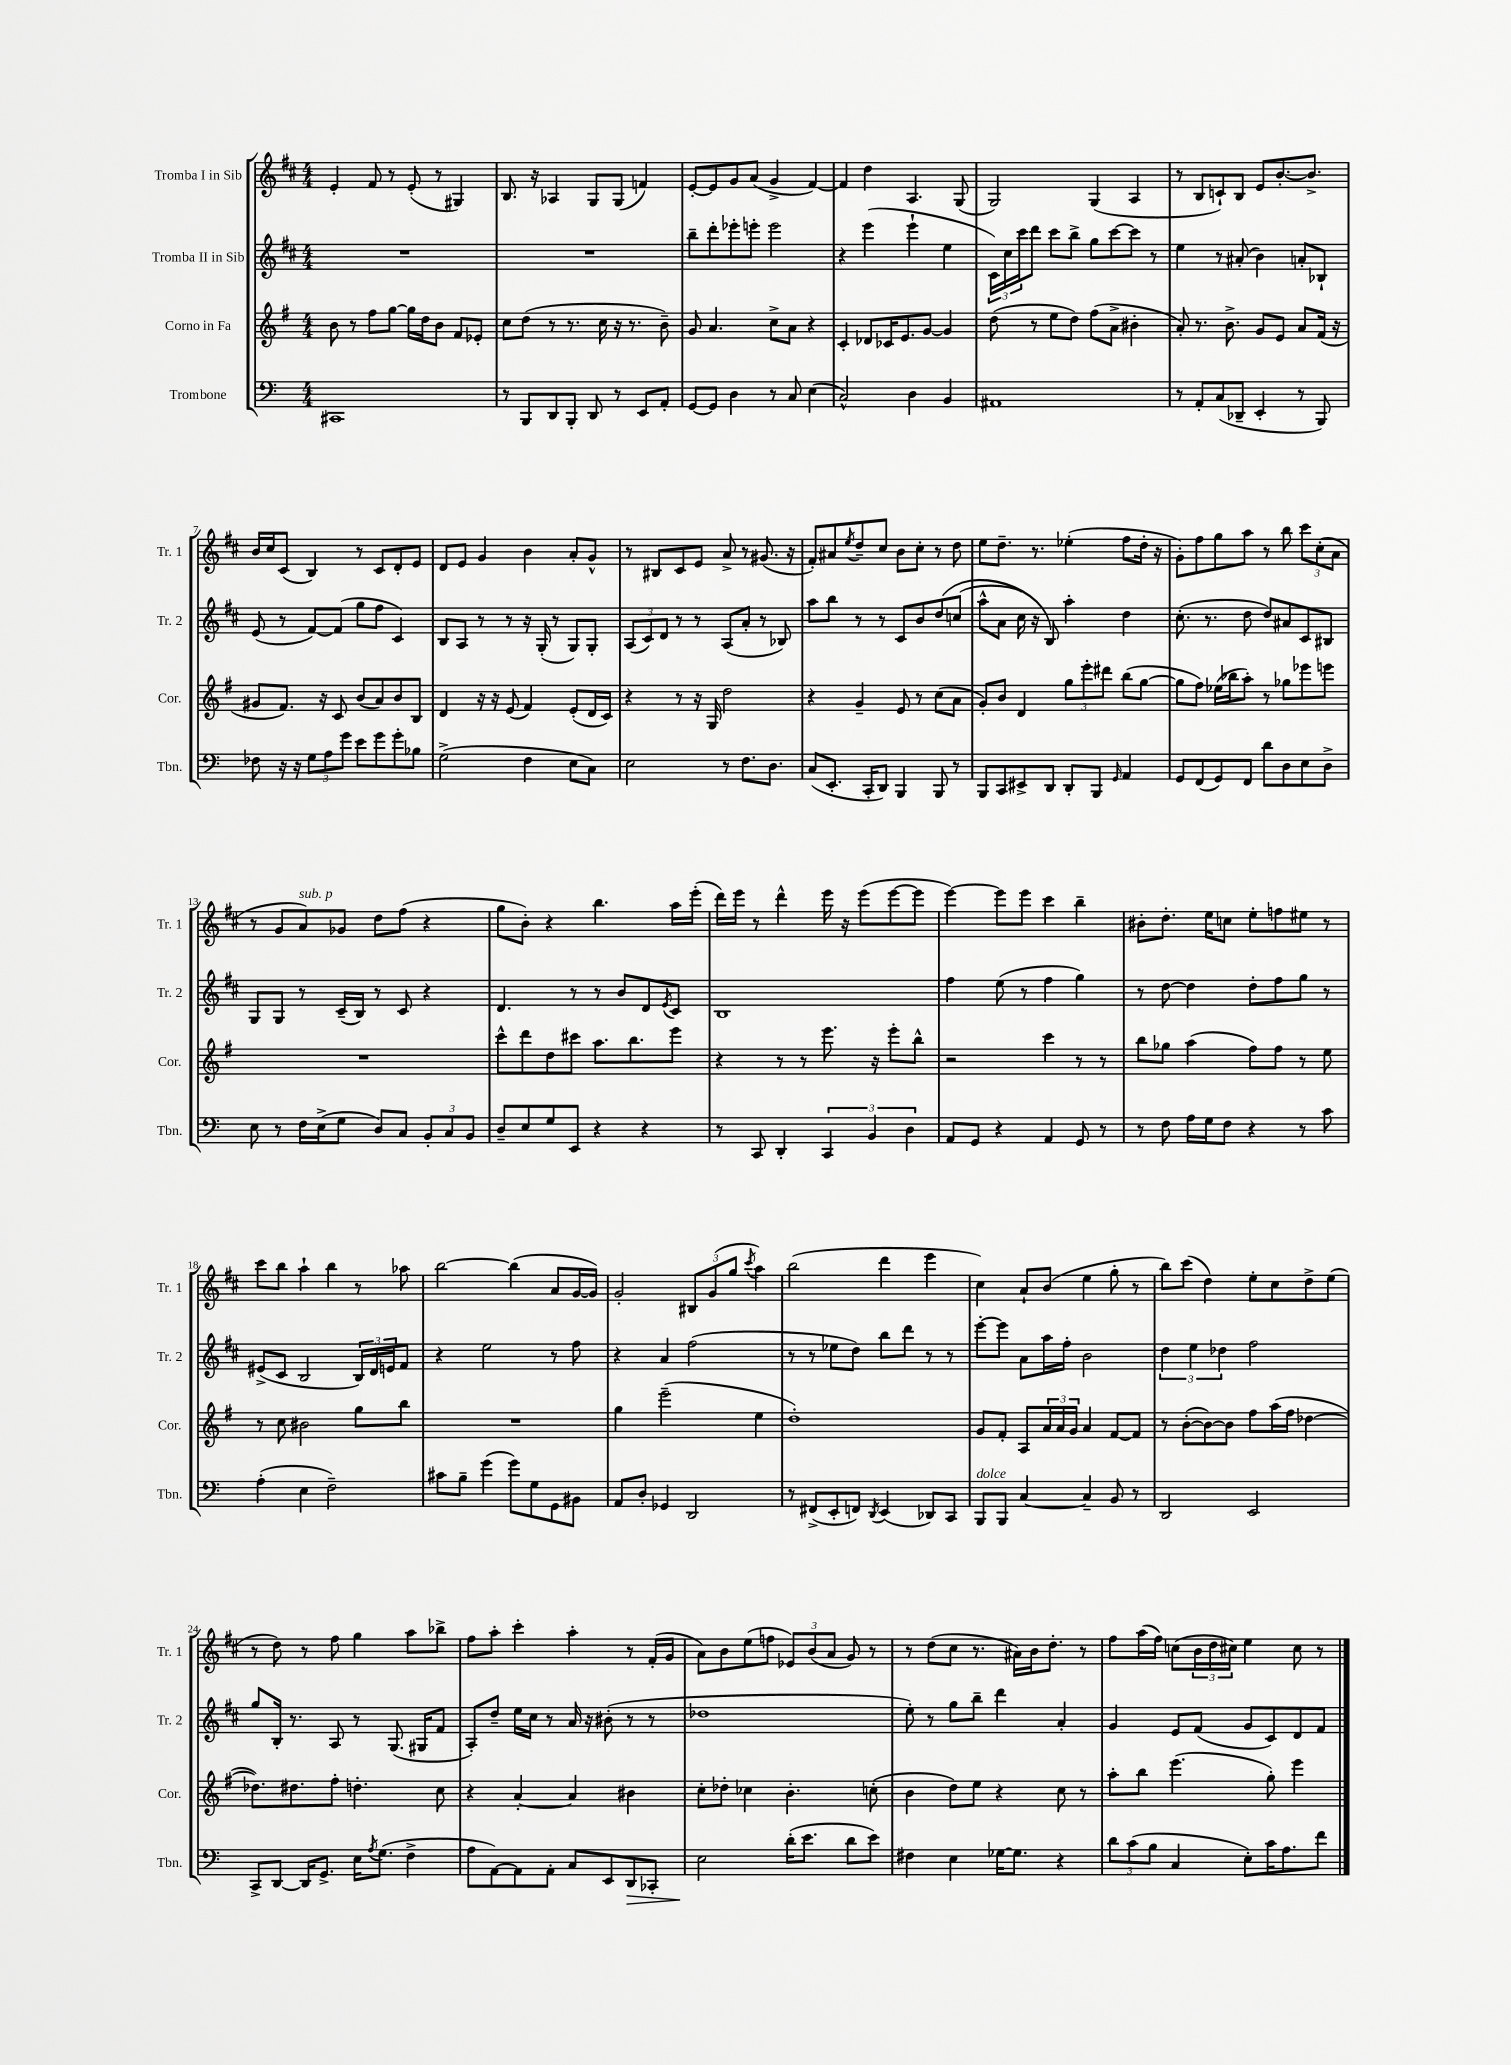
<<
\new StaffGroup <<
\new Staff = "s0" \with { instrumentName = "Tromba I in Sib" shortInstrumentName = "Tr. 1" } {
    \clef treble \key d \major \numericTimeSignature \time 4/4
    e'4-. fis'8 r8 e'8-.( r8 gis4) |
    b8. r16 aes4 g8 g8( f'4) |
    e'8~-. e'8 g'8 a'8( g'4-> fis'4~) |
    fis'4 d''4 a4. g8( |
    g2) g4( a4 |
    r8 b8 c'8-!) b8 e'8 b'8.~-. b'8.-> |
    b'16 cis''16 cis'8( b4) r8 cis'8 d'8-. e'8 |
    d'8 e'8 g'4 b'4 a'8-. g'8-^ |
    r8 bis8 cis'8 e'8 a'8-> r8 gis'8.( r16 |
    fis'8-.) ais'8 \acciaccatura { e''8 } d''8-- cis''8 b'8 cis''8-. r8 d''8 |
    e''8 d''8.-- r8. ees''4-.( fis''8 d''16-. r16 |
    g'8-.) fis''8 g''8 a''8 r8 b''8 \tuplet 3/2 { cis'''8 cis''8-.( a'8 } |
    r8 g'8 a'8^\markup { \italic "sub. p" }) ges'8 d''8 fis''8( r4 |
    g''8 b'8-.) r4 b''4. a''16 e'''16-.( |
    d'''16) e'''16 r8 d'''4-^ e'''16 r16 e'''8( e'''8~ e'''8 |
    e'''4~) e'''8 e'''8 cis'''4 b''4-- |
    bis'8-. d''8.-. e''16 c''8 e''8-. f''8 eis''8 r8 |
    cis'''8 b''8 a''4-! b''4 r8 aes''8 |
    b''2~ b''4( a'8 g'16~ g'16) |
    g'2-. \tuplet 3/2 { bis8 g'8( g''8 } \acciaccatura { cis'''8 } a''4) |
    b''2( d'''4 e'''4 |
    cis''4) a'8-! b'8( e''4 g''8-. r8 |
    b''8) cis'''8( d''4) e''8-. cis''8 d''8-> e''8( |
    r8 d''8) r8 fis''8 g''4 a''8 bes''8-> |
    fis''8 a''8-. cis'''4-. a''4-. r8 fis'16-.( g'16 |
    a'8) b'8 e''8( f''8 \tuplet 3/2 { ees'8) b'8( a'8 } g'8) r8 |
    r8 d''8( cis''8 r8. ais'16) b'16 d''8.-. r8 |
    fis''8 a''16( fis''16) c''8( \tuplet 3/2 { b'16 d''16 cis''16) } e''4 cis''8 r8 \bar "|." |
}
\new Staff = "s1" \with { instrumentName = "Tromba II in Sib" shortInstrumentName = "Tr. 2" } {
    \clef treble \key d \major \numericTimeSignature \time 4/4
    R1 |
    R1 |
    b''8-- d'''8-. ees'''8-. e'''8-. e'''2 |
    r4 e'''4( e'''4-! e''4 |
    \tuplet 3/2 { cis'16) cis''16 cis'''16 } d'''8 cis'''8 b''8-> g''8 cis'''8~ cis'''8 r8 |
    e''4 r8 ais'8-.( b'4) a'8-. bes8-! |
    e'8( r8 fis'8~) fis'8( g''8 fis''8 cis'4) |
    b8 a8 r8 r8 r16 g16-.( r8 g8) g8-. |
    \tuplet 3/2 { a8( cis'8) d'8 } r8 r8 a8( a'8-. r8 bes8) |
    a''8 b''8 r8 r8 cis'8 b'8 d''8\( c''8( |
    a''8-^ a'8 cis''16) r16 b8\) a''4-. d''4 |
    cis''8.-.( r8. d''8 d''8) ais'8 cis'8 bis8 |
    g8 g8 r8 cis'16--( b16) r8 cis'8 r4 |
    d'4. r8 r8 b'8 d'8 \acciaccatura { e'8 } cis'8 |
    b1 |
    fis''4 e''8( r8 fis''4 g''4) |
    r8 d''8~ d''4 d''8-. fis''8 g''8 r8 |
    eis'8->( cis'8 b2 \tuplet 3/2 { b16) d'16 e'16 } fis'8 |
    r4 e''2 r8 fis''8 |
    r4 a'4 fis''2( |
    r8 r8 ees''8 d''8) b''8 d'''8 r8 r8 |
    e'''8~-. e'''8 a'8 a''16 fis''16-. b'2 |
    \tuplet 3/2 { d''4 e''4 des''4 } fis''2 |
    g''8 b16-. r8. a8 r8 g8.( gis16 fis'8 |
    a8-.) d''8-- e''16 cis''16 r8 a'16 r16 bis'8-.( r8 r8 |
    des''1 |
    e''8-.) r8 g''8 b''8-- d'''4 a'4-. |
    g'4 e'8 fis'8( g'8 cis'8) d'8 fis'8 \bar "|." |
}
\new Staff = "s2" \with { instrumentName = "Corno in Fa" shortInstrumentName = "Cor." } {
    \clef treble \key g \major \numericTimeSignature \time 4/4
    b'8 r8 fis''8 g''8~ g''16 d''16 b'8 fis'8 ees'8-. |
    c''8 d''8( r8 r8. c''16 r16 r8. b'8--) |
    g'8 a'4. c''8-> a'8 r4 |
    c'4-. des'8 ces'16 e'8. g'8~ g'4 |
    d''8( r8 e''8 d''8) fis''8( a'8-> bis'4-. |
    a'8-.) r8. b'8.-> g'8 e'8 a'8 fis'16( r16 |
    gis'8 fis'8.) r16 c'8 b'8( a'8) b'8 b8 |
    d'4 r16 r16 e'8( fis'4) e'8-.( d'16 c'16) |
    r4 r8 r16 g16 d''2 |
    r4 g'4-- e'8 r8 c''8( a'8 |
    g'8-.) b'8 d'4 \tuplet 3/2 { g''8 e'''8-. dis'''8 } b''8( g''8~ |
    g''8 fis''8) ees''16( bes''16 a''8-.) r8 ges''8 ees'''8 e'''8 |
    R1 |
    c'''8-^ d'''8 d''8 cis'''8 a''8. b''8. e'''8 |
    r4 r8 r8 e'''8. r16 e'''8-. b''8-^ |
    r2 c'''4 r8 r8 |
    b''8 ges''8 a''4( fis''8) fis''8 r8 e''8 |
    r8 c''8 bis'2 g''8 b''8 |
    R1 |
    g''4 e'''2--( e''4 |
    d''1-.) |
    g'8 fis'8-. a8 \tuplet 3/2 { a'16 a'16 g'16 } a'4 fis'8~ fis'8 |
    r8 b'8~-.( b'8~) b'8 fis''8 a''16( fis''16 des''4~ |
    des''8.) dis''8. fis''8-. d''4.-. c''8 |
    r4 a'4~-. a'4 bis'4 |
    c''8-. des''8-. ces''4 b'4.-. c''8-.( |
    b'4 d''8) e''8 r4 c''8 r8 |
    a''8-. b''8 e'''4.( g''8-.) e'''4 \bar "|." |
}
\new Staff = "s3" \with { instrumentName = "Trombone" shortInstrumentName = "Tbn." } {
    \clef bass \key c \major \numericTimeSignature \time 4/4
    cis,1 |
    r8 b,,8 d,8 b,,8-. d,8 r8 e,8 a,8-. |
    g,8~ g,8 d4 r8 c8 e4( |
    c2-^) d4 b,4 |
    ais,1 |
    r8 a,8-. c8( des,8-- e,4-. r8 b,,8) |
    fes8 r16 r16 \tuplet 3/2 { g8 a8 g'8 } e'8 g'8 g'8-. bes8 |
    g2->( f4 e8 c8) |
    e2 r8 f8. d8. |
    c8( e,8.-. c,16-. d,8) b,,4 b,,8 r8 |
    b,,8 c,8 eis,8-> d,8 d,8-. b,,8 \grace { g,16 } a,4 |
    g,8 f,8( g,8) f,8 d'8 d8 e8 d8-> |
    e8 r8 f16 e16->( g8 d8) c8 \tuplet 3/2 { b,8-. c8 b,8 } |
    d8-- e8 g8 e,8 r4 r4 |
    r8 c,8 d,4-. \tuplet 3/2 { c,4 b,4 d4 } |
    a,8 g,8 r4 a,4 g,8 r8 |
    r8 f8 a16 g16 f8 r4 r8 c'8 |
    a4-.( e4 f2--) |
    cis'8 b8-- g'4( g'8) g8 g,8 bis,8 |
    a,8 d8-. ges,4 d,2 |
    r8 fis,8->( e,8-. f,8) \acciaccatura { d,8 } e,4( des,8) c,8 |
    b,,8^\markup { \italic "dolce" } b,,8 c4~ c4-- b,8 r8 |
    d,2 e,2 |
    c,8-> d,8~ d,16 g,8.-> e16 \acciaccatura { a8 } g8.( f4-> |
    a8 a,8~) a,8 a,8-. c8 e,8 d,8\> ces,8-. |
    e2\! d'16-.( e'8. d'8 e'8) |
    fis4 e4 ges16~ ges8. r4 |
    \tuplet 3/2 { d'8 c'8( b8 } c4 e8-.) c'16 a8. f'8 \bar "|." |
}
>>
>>
